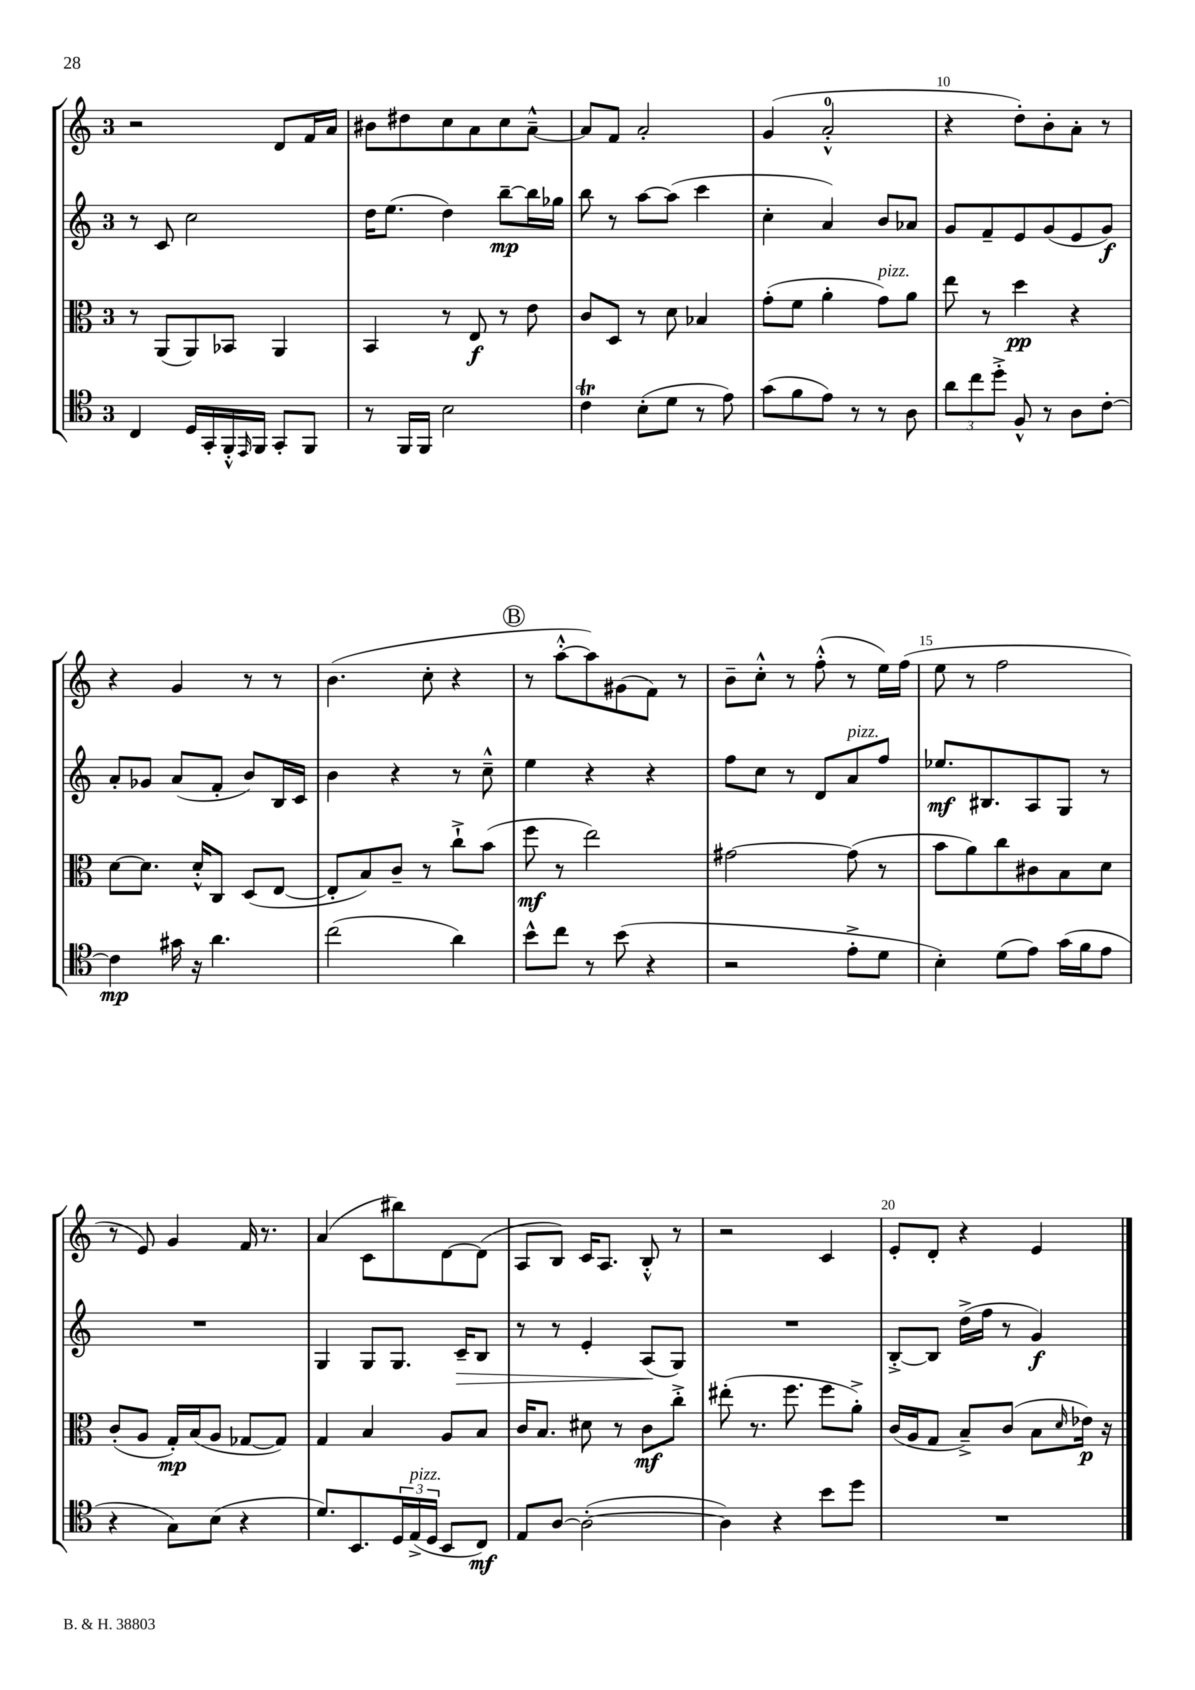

**kern	**dynam	**kern	**dynam	**kern	**dynam	**kern
*part4	*part4	*part3	*part3	*part2	*part2	*part1
*staff4	*staff4	*staff3	*staff3	*staff2	*staff2	*staff1
*clefC4	*	*clefC3	*	*clefG2	*	*clefG2
*k[]	*	*k[]	*	*k[]	*	*k[]
*M3/4	*	*M3/4	*	*M3/4	*	*M3/4
=6	=6	=6	=6	=6	=6	=6
4C/	.	8r	.	8r	.	2r
.	.	(8AA/L	.	8c/	.	.
16D/LL	.	8AA/)	.	2cc\	.	.
16GG'/	.	.	.	.	.	.
16FF'^^/	.	8BB-X/J	.	.	.	.
16qqEE/	.	.	.	.	.	.
16FF/JJ	.	.	.	.	.	.
8GG'/L	.	4AA/	.	.	.	8d/L
8FF/J	.	.	.	.	.	16f/L
.	.	.	.	.	.	16a/JJ
=7	=7	=7	=7	=7	=7	=7
8r	.	4BB/	.	16dd\KL	.	8b#X\L
.	.	.	.	(8.ee\J	.	.
16FF/LL	.	.	.	.	.	8dd#X\
16FF/JJ	.	.	.	.	.	.
2B\	.	8r	.	4dd\)	.	8cc\
.	.	8E/	f	.	.	8a\
.	.	8r	.	[8bb~\L	mp	8cc\
.	.	8e\	.	16bb\L]	.	[8a~^^\J
.	.	.	.	16gg-X\JJ	.	.
=8	=8	=8	=8	=8	=8	=8
4cT\	.	8c/L	.	8bb\	.	8a/L]
.	.	8D/J	.	8r	.	8f/J
(8B'\L	.	8r	.	[8aa\L	.	2a'/
8d\J	.	8d\	.	(8aa\J]	.	.
8r	.	4B-X/	.	4ccc\	.	.
8e\)	.	.	.	.	.	.
=9	=9	=9	=9	=9	=9	=9
(8g\L	.	(8g'\L	.	4cc'\	.	(4g/
8f\	.	8f\J	.	.	.	.
8e\J)	.	4a'\	.	4a/)	.	2a'^^/
8r	.	.	.	.	.	.
!	!	!LO:TX:a:i:t=pizz.	!	!	!	!
8r	.	8g\L)	.	8b/L	.	.
8A\	.	8a\J	.	8a-X/J	.	.
=10	=10	=10	=10	=10	=10	=10
12a\L	.	8ee\	.	8g/L	.	4r
12cc\	.	.	.	.	.	.
.	.	8r	.	8f~/	.	.
12dd'^\J	.	.	.	.	.	.
8F^^/	.	4dd\	pp	8e/	.	8dd'\L)
8r	.	.	.	(8g/	.	8b'\
8A\L	.	4r	.	8e/	.	8a'\J
[8c'\J	.	.	.	8g/J)	f	8r
!!LO:LB:g=z
=11	=11	=11	=11	=11	=11	=11
4c\]	mp	[8d\L	.	8a'/L	.	4r
.	.	8.d\J]	.	8g-X/J	.	.
16g#X\	.	.	.	(8a/L	.	4g/
16r	.	16d'^^/KL	.	.	.	.
4.a\	.	8C/J	.	8f'/J	.	.
.	.	(8D/L	.	8b/L)	.	8r
.	.	[8E/J	.	16B/L	.	8r
.	.	.	.	16c/JJ	.	.
=12	=12	=12	=12	=12	=12	=12
(2cc\	.	8E'/L]	.	4b\	.	(4.b\
.	.	8B/)	.	.	.	.
.	.	8c~/J	.	4r	.	.
.	.	8r	.	.	.	8cc'\
4a\)	.	8cc`^\L	.	8r	.	4r
.	.	(8b\J	.	8cc~^^\	.	.
!!LO:REH:place=s1:t=B
=13	=13	=13	=13	=13	=13	=13
8b^^\L	.	8ff\	mf	4ee\	.	8r
8cc\J	.	8r	.	.	.	[8aa'^^\L
8r	.	2ee\)	.	4r	.	8aa\])
(8b\	.	.	.	.	.	(8g#X\
4r	.	.	.	4r	.	8f\J)
.	.	.	.	.	.	8r
=14	=14	=14	=14	=14	=14	=14
2r	.	[2g#X\	.	8ff\L	.	8b~\L
.	.	.	.	8cc\J	.	8cc'^^\J
.	.	.	.	8r	.	8r
.	.	.	.	8d/L	.	(8ff'^^\
!	!	!	!	!LO:TX:a:i:t=pizz.	!	!
8e'^\L	.	(8g#\]	.	8a/	.	8r
8d\J	.	8r	.	8ff/J	.	16ee\LL)
.	.	.	.	.	.	(16ff\JJ
=15	=15	=15	=15	=15	=15	=15
4B'\)	.	8b\L	.	8.ee-X/L	mf	8ee\
.	.	8a\)	.	.	.	8r
.	.	.	.	8.B#X/	.	.
(8d\L	.	8cc\	.	.	.	2ff\
8e\J)	.	8c#X\	.	8A/	.	.
(16g\LL	.	8B\	.	8G/J	.	.
16f\J	.	.	.	.	.	.
8e\J	.	8d\J	.	8r	.	.
!!LO:LB:g=z
=16	=16	=16	=16	=16	=16	=16
4r	.	(8c'/L	.	2.r	.	8r
.	.	8A/J	.	.	.	8e/)
8G\L)	.	16G'/LL)	mp	.	.	4g/
.	.	(16B/J	.	.	.	.
(8B\J	.	8A/J	.	.	.	.
4r	.	[8G-X/L	.	.	.	16f/
.	.	.	.	.	.	8.r
.	.	8G-/J])	.	.	.	.
=17	=17	=17	=17	=17	=17	=17
8.d/L)	.	4G/	.	4G/	.	(4a/
8.BB/	.	.	.	.	.	.
.	.	4B/	.	8G/L	.	8c\L
24D/L	.	.	.	8.G/J	.	8bb#X\)
!LO:TX:a:i:t=pizz.	!	!	!	!	!	!
(24E^/	.	.	.	.	.	.
24D/JJ	.	.	.	.	.	.
8BB/L	.	8A/L	.	.	.	[8d\
!	!	!	!	!	!LO:HP:b	!
.	.	.	.	16c~/KL	>	.
8C/J)	mf	8B/J	.	8B/J	.	(8d\J]
=18	=18	=18	=18	=18	=18	=18
8E/L	.	16c/KL	.	8r	.	8A/L
.	.	8.B/J	.	.	.	.
[8A/J	.	.	.	8r	.	8B/J)
(2A'\_	.	8d#X\	.	4e'/	.	16c/KL
.	.	.	.	.	.	8.A/J
.	.	8r	.	.	.	.
.	.	8c\L	mf	(8A/L	.	8B'^^/
.	.	8cc'^\J	.	8G/J)	]	8r
=19	=19	=19	=19	=19	=19	=19
4A\])	.	(8ee#X'\	.	2.r	.	2r
.	.	8.r	.	.	.	.
4r	.	.	.	.	.	.
.	.	8.ff\	.	.	.	.
8b\L	.	8ff\L	.	.	.	4c/
8dd\J	.	8a'^\J)	.	.	.	.
=20	=20	=20	=20	=20	=20	=20
2.r	.	(16c/LL	.	[8B'^/L	.	8e'/L
.	.	16A/J	.	.	.	.
.	.	8G/J	.	8B/J]	.	8d'/J
.	.	8B~^/L)	.	(16dd^\LL	.	4r
.	.	.	.	16ff\JJ	.	.
.	.	(8c/J	.	8r	.	.
.	.	8B\L	.	4g/)	f	4e/
.	.	16qqd/	.	.	.	.
.	.	16e-X\Jk)	p	.	.	.
.	.	16r	.	.	.	.
==	==	==	==	==	==	==
*-	*-	*-	*-	*-	*-	*-
